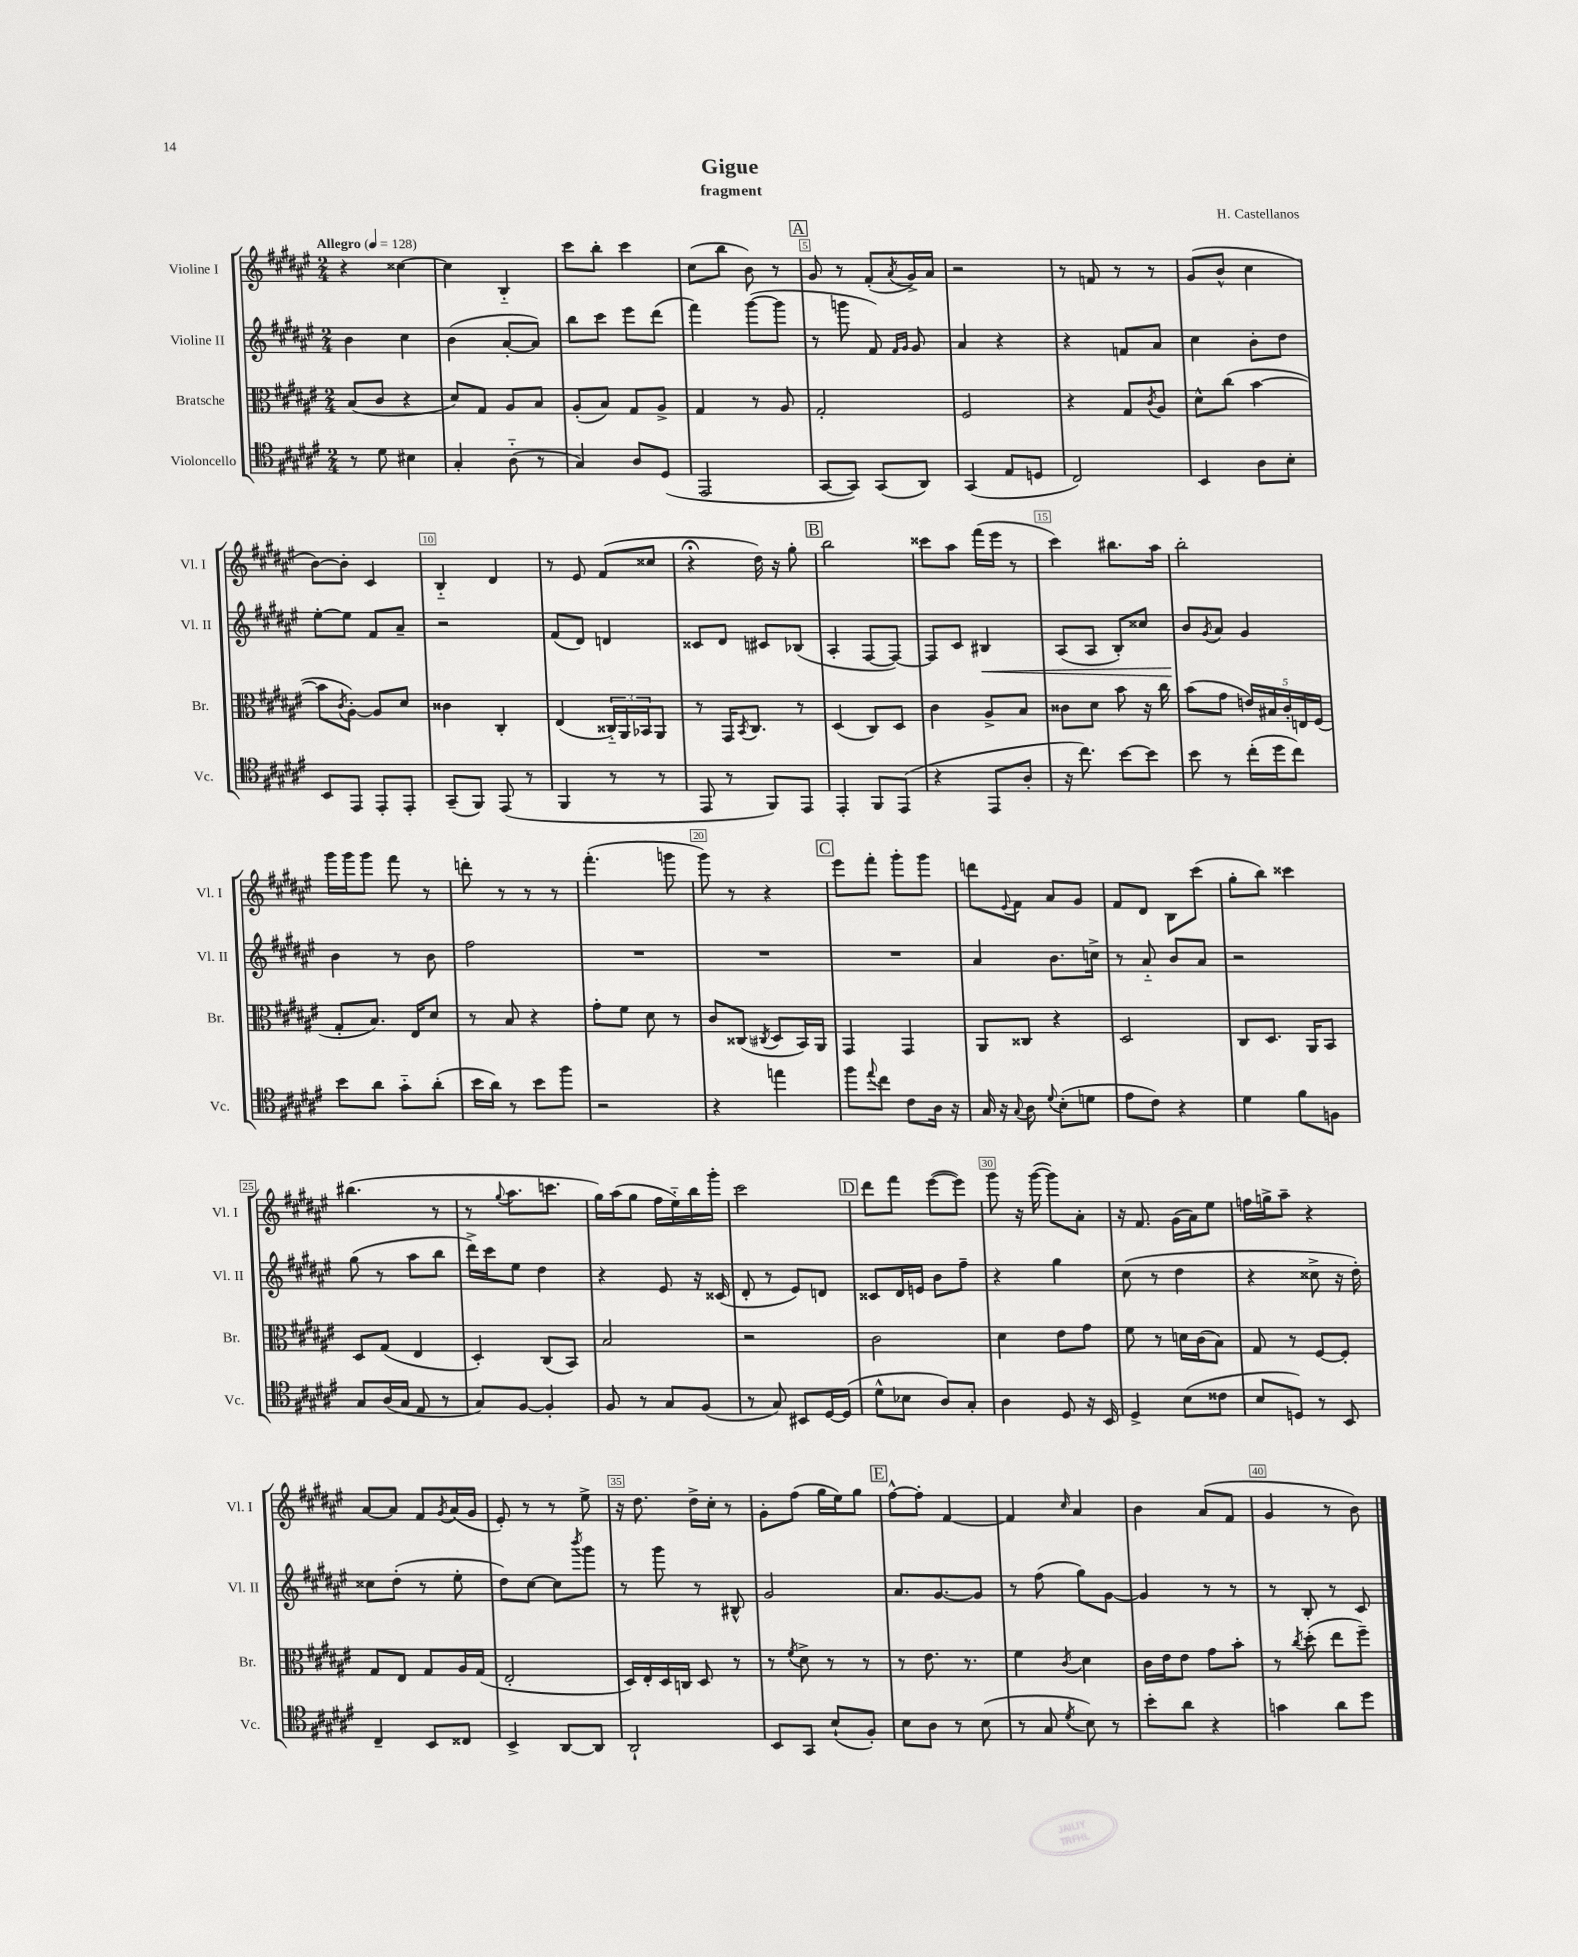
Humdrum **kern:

**kern	**kern	**kern	**kern
*staff4	*staff3	*staff2	*staff1
*clefC4	*clefC3	*clefG2	*clefG2
*k[f#c#g#d#a#e#]	*k[f#c#g#d#a#e#]	*k[f#c#g#d#a#e#]	*k[f#c#g#d#a#e#]
*M2/4	*M2/4	*M2/4	*M2/4
*MM128	*MM128	*MM128	*MM128
8r	(8B	4b	4r
8d#	8c#	.	.
4B#	4r	4cc#	[4cc##
=	=	=	=
4G#'	8d#)	(4b	4cc##]
.	8G#	.	.
(8A#'~	8A#	[8a#'	4B'~
8r	8B	8a#])	.
=	=	=	=
4G#)	(8A#'	8bb	8ccc#
.	8B)	8ccc#	8bb'
8A#	8G#	8eee#	4ccc#
(8D#	8A#^	(8ddd#	.
=	=	=	=
2EE#	4G#	4fff#)	(8cc#
.	.	.	8bb
.	8r	([8ggg#	8b)
.	8A#	8ggg#]	8r
=	=	=	=
[8GG#	2G#'	8r	8g#
8GG#])	.	8ggg	8r
(8GG#	.	8f#)	(8f#'
.	.	16qqf#	.
.	.	16qqg#	8qa#
8AA#)	.	8g#	16g#^)
.	.	.	16a#
=	=	=	=
(4GG#	2F#	4a#	2r
8E#	.	4r	.
8D	.	.	.
=	=	=	=
2C#)	4r	4r	8r
.	.	.	8f
.	8G#	8f	8r
.	8qc#	.	.
.	8A#	8a#	8r
=	=	=	=
4BB	8d#^^	4cc#	(8g#
.	(8cc#	.	8b^^
8A#	[4b	8b'	4cc#
8B'	.	8dd#	.
=	=	=	=
8BB	8b]	[8ee#'	[8b)
.	8qc#	.	.
8EE#	[8A#')	8ee#]	8b']
8EE#'	8A#]	8f#	4c#
8EE#'	8d#	8a#~	.
=	=	=	=
(8GG#~	4c##	2r	4B'~
8FF#)	.	.	.
(8EE#	4C#'	.	4d#
8r	.	.	.
=	=	=	=
4FF#	(4E#	(8f#	8r
.	.	8d#)	8e#
8r	24C##'~)	4d	(8f#
.	24AA#	.	.
.	24BB-	.	.
8r	8AA#	.	8cc##
=	=	=	=
8EE#	8r	8c##	4r;
8r	16GG#	8d#	.
.	8qBB	.	.
.	8.C#	.	.
8FF#)	.	8c#	16dd#)
.	.	.	16r
8EE#	8r	(8B-	8gg#'
=	=	=	=
4EE#'	(4D#	4A#'	2bb
8FF#	8C#)	[8F#	.
(8EE#	8D#	8F#_)	.
=	=	=	=
4r	4c#	8F#]	8ccc##
.	.	8c#	8aa#
8EE#	8A#^	4B#	(16fff#
.	.	.	16eee#
8A#'	8B	.	8r
=	=	=	=
16r	8c##	(8A#	4ccc#)
8.cc#)	.	.	.
.	8d#	8A#	.
[8b	8b	8B')	8.bb#
8b]	16r	8cc##	.
.	16cc#	.	16aa#
=	=	=	=
8b	(8b	8b	2bb'
.	.	8qg#	.
8r	8g#	8a#	.
(16cc#'	20e)	4g#	.
.	20B#	.	.
16dd#	.	.	.
.	20c#'	.	.
8cc#)	.	.	.
.	20E	.	.
.	(20F#	.	.
=	=	=	=
8b	8G#'	4b	16ggg#
.	.	.	16ggg#
8a#	8.B)	.	8ggg#
8g#'~	.	8r	8fff#
.	16E#	.	.
(8a#'	8d#	8b	8r
=	=	=	=
16b	8r	2ff#	8ddd'
16a#)	.	.	.
8r	8B	.	8r
8b	4r	.	8r
8ff#	.	.	8r
=	=	=	=
2r	8g#'	2r	(4.fff#'
.	8f#	.	.
.	8d#	.	.
.	8r	.	8ggg
=	=	=	=
4r	8c#	2r	8ggg#)
.	(8C##	.	8r
.	8qC#	.	.
4ee	8D#	.	4r
.	16BB)	.	.
.	16AA#	.	.
=	=	=	=
8ff#	4GG#	2r	8eee#
8qqee#	.	.	.
8cc#	.	.	8fff#'
8c#	4GG#	.	8ggg#'
16A#	.	.	8ggg#
16r	.	.	.
=	=	=	=
16G#	8AA#	4a#	8ddd
16r	.	.	.
8qqG#	.	.	8qqe#
8A#	8C##	.	8f#
8qqd#	.	.	.
(8B'	4r	8.b	8a#
8d	.	.	8g#
.	.	16cc^	.
=	=	=	=
8e#	2D#	8r	8f#
8c#)	.	8a#'~	8d#
4r	.	8b	8B
.	.	8a#	(8ccc#
=	=	=	=
4d#	8C#	2r	8gg#'
.	8.D#	.	8bb)
8f#	.	.	4ccc##
.	16AA#	.	.
8F	8BB	.	.
=	=	=	=
8G#	8D#	(8gg#	(4.bb#
(16A#	(8G#	8r	.
16G#	.	.	.
8E#	4E#	8aa#	.
8r	.	8bb	8r
=	=	=	=
8G#)	4D#')	16ddd#^)	8r
.	.	16ccc#	.
.	.	.	8qqgg#
[8F#	.	8ee#	8.aa#
4F#']	(8C#	4dd#	.
.	.	.	8.ccc
.	8BB)	.	.
=	=	=	=
8F#	2B	4r	16gg#)
.	.	.	(16aa#
8r	.	.	8gg#
8G#	.	8e#	16ff#
.	.	.	16ee#'~)
(8F#	.	16r	16bb
.	.	(16c##	16ggg#'
=	=	=	=
8r	2r	8d#'	2ccc#
8G#)	.	8r	.
8BB#	.	8e#)	.
[16D#	.	8d	.
(16D#]	.	.	.
=	=	=	=
8d#^^	2c#	8c##	8ddd#
8B-	.	16d#	8fff#
.	.	16e	.
8A#)	.	8b	([8eee#
8G#'	.	8ff#~	8eee#])
=	=	=	=
4A#	4d#	4r	8ggg#
.	.	.	16r
.	.	.	([16ggg#
8D#	8e#	4gg#	8ggg#])
16r	8g#	.	8a#'
16BB	.	.	.
=	=	=	=
4D#^	8f#	(8cc#	16r
.	.	.	8.f#
.	8r	8r	.
(8B	16d	4dd#	(16g#
.	(16c#	.	16a#)
8c##	8B)	.	8ee#
=	=	=	=
8B	8G#	4r	16ff
.	.	.	16gg^
8D)	8r	.	8aa#~
8r	[8F#	8cc##^	4r
8BB	8F#']	16r	.
.	.	16dd#')	.
=	=	=	=
4C#~	8G#	8cc##	[8a#
.	8E#	(8dd#'	8a#]
8BB	8G#	8r	8f#
.	.	.	8qg#
8C##	16A#	8ee#'	(16a#
.	(16G#	.	16g#
=	=	=	=
4BB^	2E#'	8dd#)	8e#')
.	.	[8cc#	8r
[8AA#	.	8cc#]	8r
.	.	8qbbb	.
8AA#]	.	8ggg#	8ee#^
=	=	=	=
2AA#`	16D#)	8r	16r
.	16E#'	.	8.dd#
.	16D#	8ggg#	.
.	16C	.	.
.	8D#	8r	16dd#^
.	.	.	16cc#'
.	8r	8B#^^	8r
=	=	=	=
8BB	8r	2g#	8g#'
.	8qf#	.	.
8GG#	8d#^	.	(8ff#
(8B`	8r	.	16gg#
.	.	.	16ee#)
8F#')	8r	.	8gg#
=	=	=	=
8B	8r	8.a#	[8ff#^^
8A#	8.e#	.	8ff#']
.	.	[8.g#	.
8r	.	.	[4f#
.	8.r	.	.
(8B	.	8g#]	.
=	=	=	=
8r	4f#	8r	4f#]
8G#	.	(8ff#	.
8qd#	8qc#	.	16qqcc#
8B)	4d#	8gg#)	4a#
8r	.	[8g#	.
=	=	=	=
8b'	16c#	4g#]	4b
.	16e#	.	.
8a#	8e#	.	.
4r	8g#	8r	(8a#
.	8b'	8r	8f#
=	=	=	=
4g	8r	8r	4g#
.	8qcc#	.	.
.	(8dd#'	8B'	.
8a#	8ee#	8r	8r
8dd#	8ff#~)	8c#	8b)
==	==	==	==
*-	*-	*-	*-
